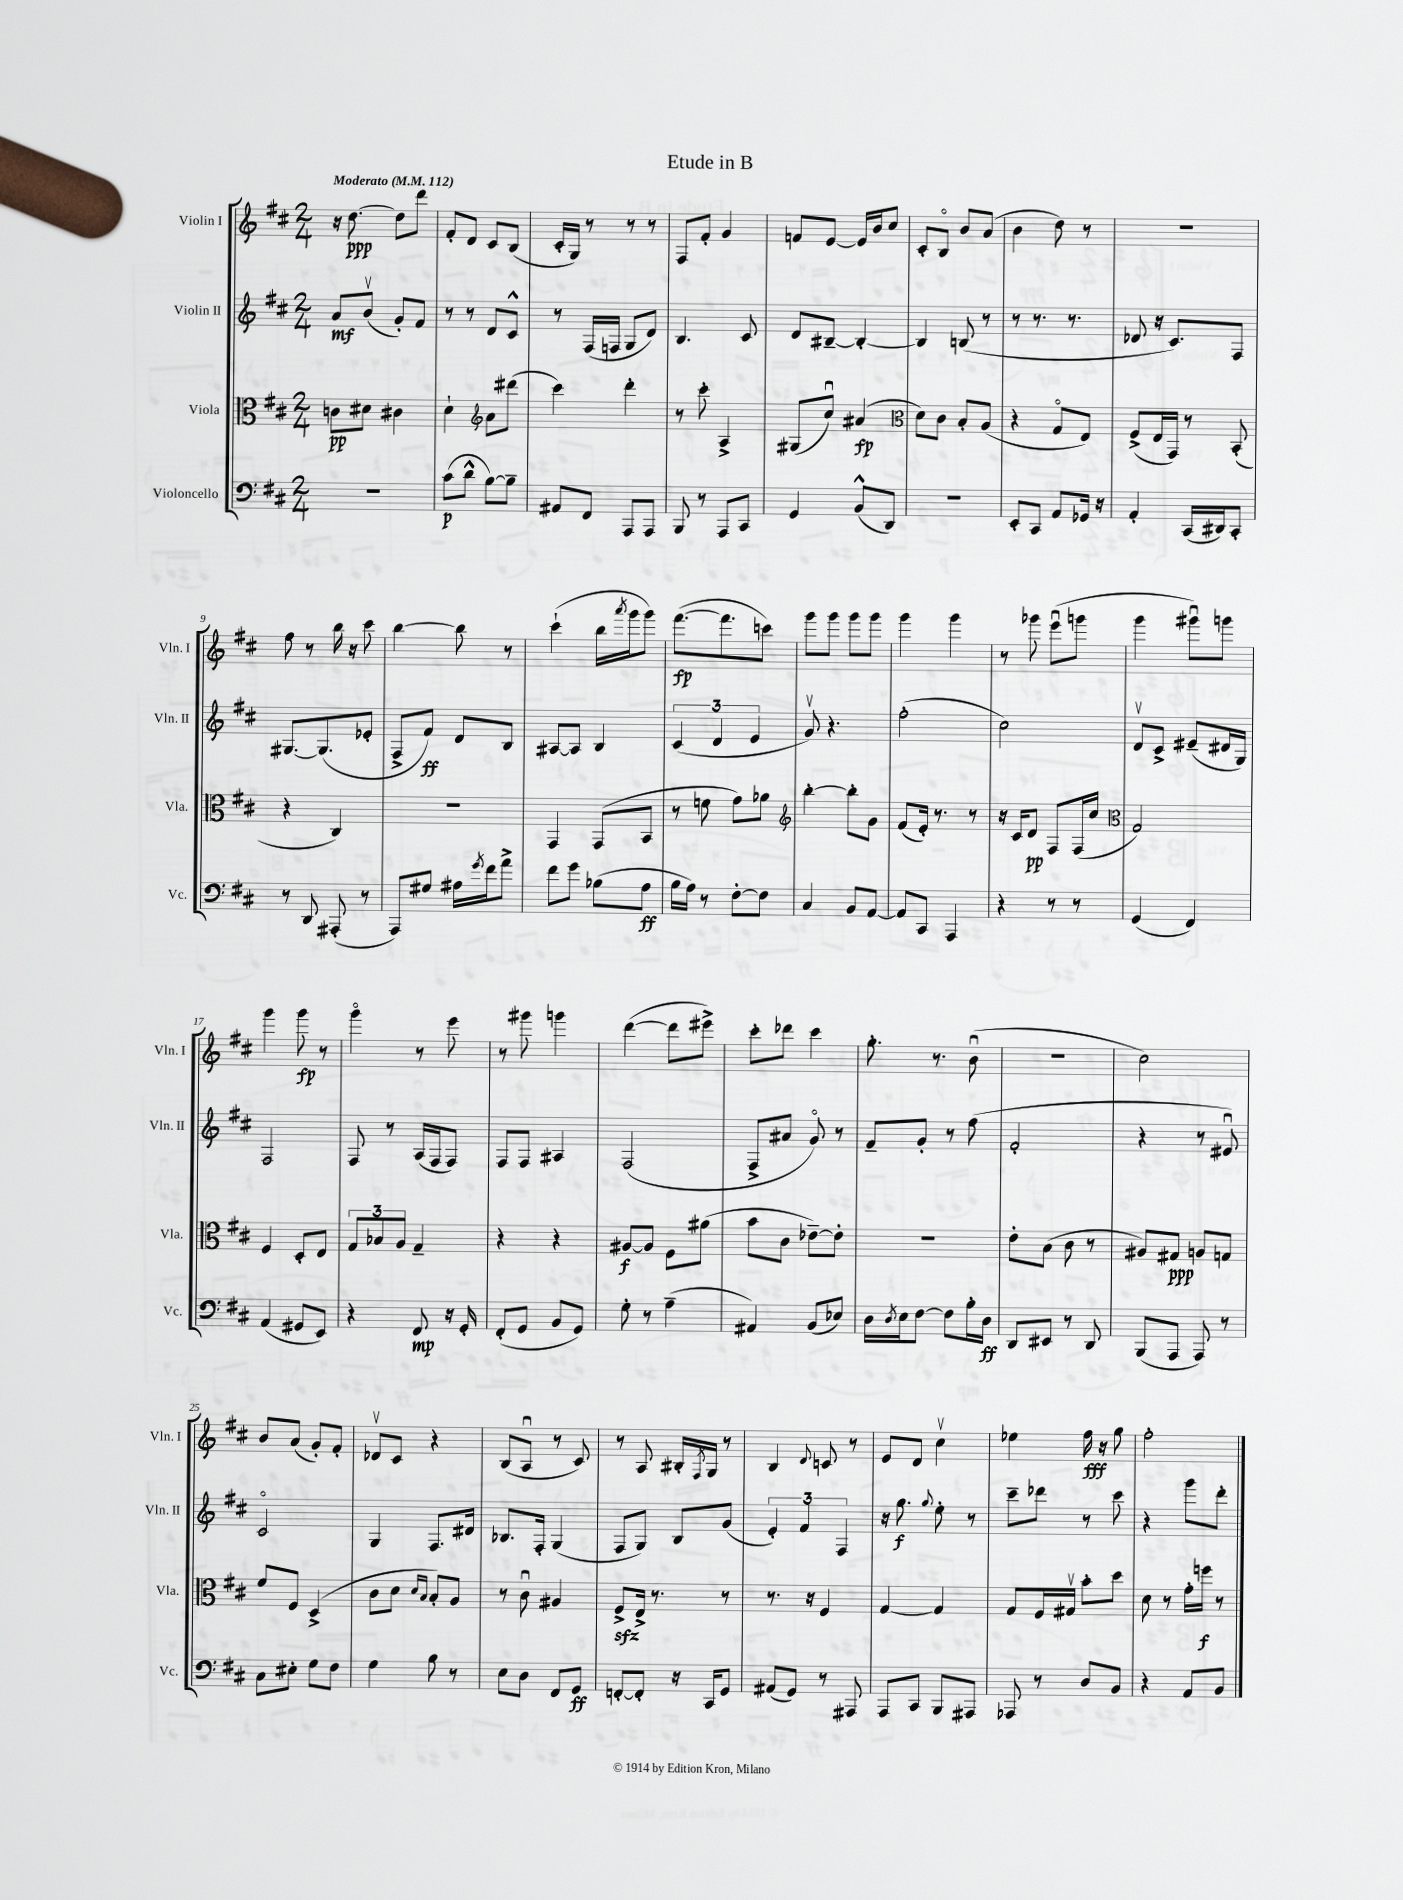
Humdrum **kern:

**kern	**kern	**kern	**kern
*staff4	*staff3	*staff2	*staff1
*clefF4	*clefC3	*clefG2	*clefG2
*k[f#c#]	*k[f#c#]	*k[f#c#]	*k[f#c#]
*M2/4	*M2/4	*M2/4	*M2/4
*MM112	*MM112	*MM112	*MM112
2r	8c	8a	16r
.	.	.	[8.dd
.	8d#	(8bv	.
.	4c#	8g')	8dd]
.	.	8f#	8ddd
=	=	=	=
(8c#	4d`	8r	8f#'
8d^^	.	8r	8d
*	*clefG2	*	*
[8B)	8a	8d	8c#
8B~]	(8ddd#	8c#^^	(8B
=	=	=	=
8AA#	4ccc#)	8r	16c#'
.	.	.	16G)
8FF#	.	(16F#	8r
.	.	16F	.
8AAA	4ddd'	8G	8r
8AAA	.	8d)	8r
=	=	=	=
8BBB	8r	4.B	8F#
8r	8ccc#'	.	8f#'
8AAA	4A^	.	4g
8CC#	.	8c#	.
=	=	=	=
4GG	(8G#	8d	8f
.	8cc#u)	[8B#~	[8e
(8BB^^	(4a#	4B#'_	16e]
.	.	.	16b
8DD)	.	.	8cc#
=	=	=	=
*	*clefC3	*	*
2r	8d)	4B#]	8c#'
.	8c#	.	8Bo
.	8B'	(8B	8b
.	(8A	8r	(8a
=	=	=	=
8EE'	4r	8r	4b
8CC#	.	8.r	.
8AA	8Go	.	8dd)
.	.	8.r	.
16GG-	8E)	.	8r
16r	.	.	.
=	=	=	=
4AA'	(8F#^	8d-	2r
.	16E	16r	.
.	16GG)	8.c#)	.
(16CC#	8r	.	.
16DD#)	.	.	.
8CC#'	(8BB'	8F#	.
=	=	=	=
8r	4r	[8.G#	8ff#
8DD	.	.	8r
.	.	(8.G#]	.
(8AAA#'	4C#)	.	16bb
.	.	.	16r
8r	.	8e-'	8ccc#
=	=	=	=
8AAA)	2r	8F#^	[4bb
8G#	.	8f#)	.
16A#	.	8d	8bb]
8qg	.	.	.
16f#	.	.	.
8a^	.	8B	8r
=	=	=	=
8f#	4GG	[8A#	(4ccc#`
8g	.	8A#]	.
(8B-	(8GG	4B	16bb
.	.	.	8qaaa
.	.	.	16ggg
8A	8BB	.	8ggg)
=	=	=	=
16B	8r	(6c#	([8.fff#
16A)	.	.	.
8r	8f	.	.
.	.	6d	.
.	.	.	8.fff#]
[8F#'	8g)	.	.
.	.	6e	.
8F#]	8a-	.	8ccc)
=	=	=	=
*	*clefG2	*	*
4C#	[4bb'	8gv)	8ggg
.	.	4.r	8ggg
8BB	8bb']	.	8ggg
[8AA	8g	.	8ggg
=	=	=	=
8AA]	(8f#	(2ff#'	4ggg
8CC#	16e')	.	.
.	8.r	.	.
4AAA	.	.	4ggg
.	8r	.	.
=	=	=	=
4r	16r	2cc#)	8r
.	16c#	.	.
.	8d	.	8ggg-
8r	8F#	.	(8eeeu
8r	(16F#	.	8ggg
.	16cc#	.	.
=	=	=	=
*	*clefC3	*	*
(4GG	2G)	8dv	4ggg
.	.	8c#^	.
4FF#)	.	(8e#~	8ggg#u)
.	.	16d#	8ggg
.	.	16G)	.
=	=	=	=
(4AA	4F#	2F#	4ggg
8GG#	8D'	.	8ggg
8EE)	8E	.	8r
=	=	=	=
4r	12G	8F#	4gggo
.	12B-	.	.
.	.	8r	.
.	12A	.	.
8FF#	4G~	(16A	8r
.	.	16F#	.
16r	.	8F#)	8eee
16GG'	.	.	.
=	=	=	=
(8FF#'	4r	8F#	8r
8GG	.	8F#	8ggg#
8BB	4r	4A#	4ggg
8GG)	.	.	.
=	=	=	=
8G'	[8A#	(2F#	([4ddd
8r	8A#]	.	.
(4A~	8F#	.	8ddd]
.	(8a#	.	8eee#^)
=	=	=	=
4AA#)	8b	8F#^	8ccc#'
.	8c#	8a#	8ddd-
(8BB	[8e-~)	8go)	4ccc#
8E-)	8e-']	8r	.
=	=	=	=
16D	2r	8f#~	8.gg'
8qD	.	.	.
16E	.	.	.
[8F#	.	8g'	.
.	.	.	8.r
8F#]	.	8r	.
16B'	.	(8ff#	(8bu
16D	.	.	.
=	=	=	=
8DD	8e'	2f#'	2r
8EE#	(8B	.	.
8r	8c#	.	.
8DD	8r	.	.
=	=	=	=
(8BBB	8A#)	4r	2cc#)
8AAA	8G#	.	.
8AAA)	8A	8r	.
8r	8G	8e#u)	.
=	=	=	=
8C#	8f#	2c#o	8b
8E#'	8F#	.	(8a
8G	(4D^	.	8g')
8F#	.	.	8f#'
=	=	=	=
4G	8c#	4G	8d-v
.	8d	.	8c#
.	16qqd	.	.
.	16qqB	.	.
8B	8B')	8.F#	4r
8r	8A	.	.
.	.	16d#	.
=	=	=	=
8E	8r	8.B-	(8B
8D	8c#u	.	8Au
.	.	16F#'	.
8FF#	4A#	(4G	8r
8GG	.	.	8c#)
=	=	=	=
[8FF'	8F#^	8F#	8r
8FF']	16E^	8G)	8A
.	8.r	.	.
16r	.	8B	16B#'
.	.	.	8qF#
16CC#	.	.	16G
8GG	8r	(8g	8r
=	=	=	=
(8AA#	8.r	6e')	4B
8GG)	.	.	.
.	.	6f#	.
.	16r	.	.
.	.	.	8qqd
8r	4F#	.	8c
.	.	6F#	.
8AAA#	.	.	8r
=	=	=	=
8AAA	[4G	16r	8e
.	.	8.gg	.
8CC#	.	.	8d
.	.	8qqgg	.
8BBB	4G]	8ee'	4cc#v
8AAA#	.	8r	.
=	=	=	=
8AAA-	8G	8ccc#~	4ee-
8r	16F#	8ddd-	.
.	16G#v	.	.
8D	8b'	8r	16ff#
.	.	.	16r
8BB	8dd	8ccc#	8gg
=	=	=	=
4r	8d	4r	2ff#'
.	8r	.	.
8AA	16g'	8ggg	.
.	16ff	.	.
8BB	8r	8ddd'	.
==	==	==	==
*-	*-	*-	*-
